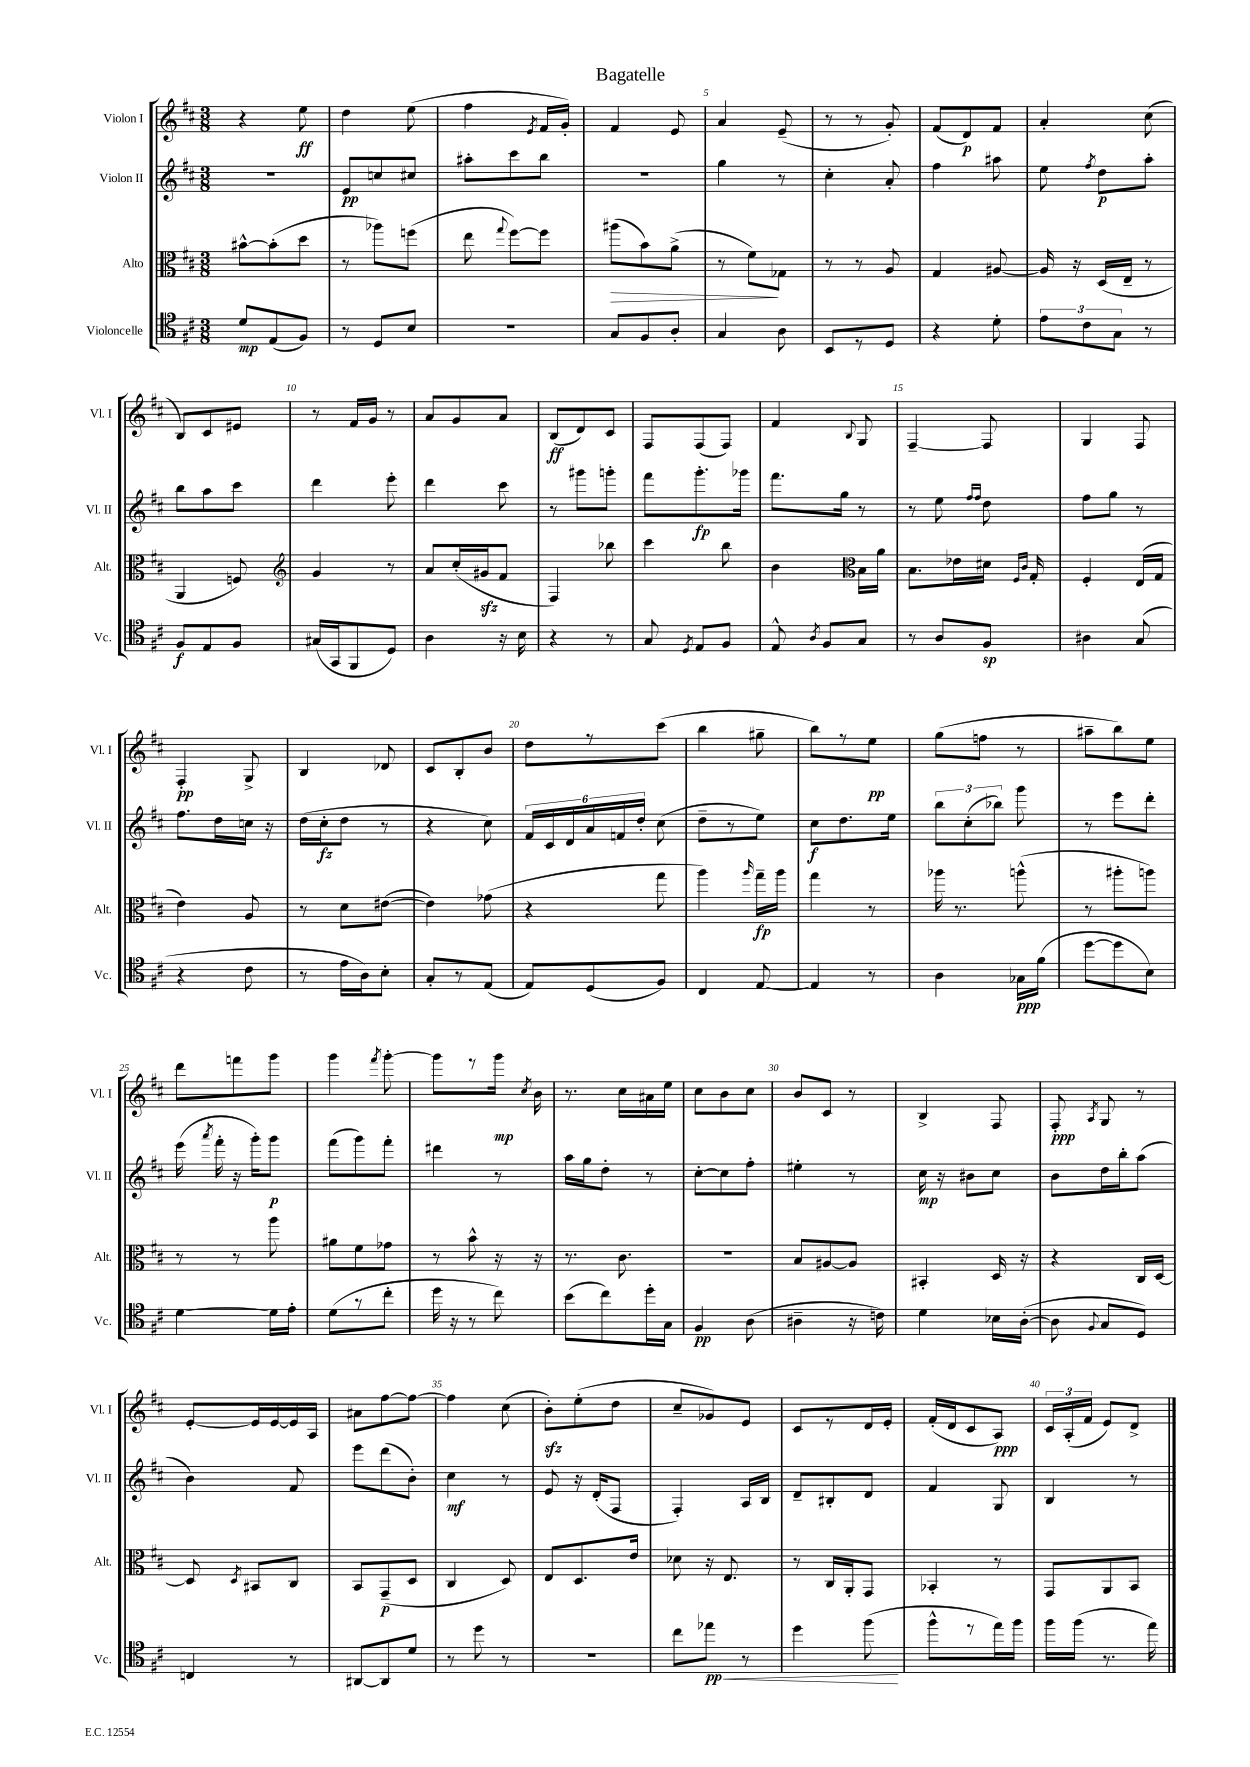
\header { title = "Bagatelle" }
<<
\new StaffGroup <<
\new Staff = "s0" \with { instrumentName = "Violon I" shortInstrumentName = "Vl. I" } {
    \clef treble \key d \major \numericTimeSignature \time 3/8
    \autoBeamOff r4 e''8\ff |
    d''4 e''8( |
    fis''4 \acciaccatura { e'8 } fis'16[ g'16]-.) |
    fis'4 e'8 |
    a'4 e'8--( |
    r8 r8 g'8-.) |
    fis'8[( d'8\p) fis'8] |
    a'4-. cis''8( |
    b8[) cis'8 eis'8] |
    r8 fis'16[ g'16] r8 |
    a'8[ g'8 a'8] |
    b8[\ff( d'8) cis'8] |
    fis8[ fis8( fis8]) |
    fis'4 \appoggiatura { b8 } g8 |
    fis4~-- fis8 |
    g4 fis8 |
    fis4-.\pp g8-> |
    b4 des'8 |
    cis'8[ b8-. b'8] |
    d''8[ r8 cis'''8]( |
    b''4 gis''8-- |
    b''8[) r8 e''8]\pp |
    g''8[( f''8] r8 |
    ais''8[-- b''8) e''8] |
    d'''8[ f'''8 g'''8] |
    g'''4 \acciaccatura { fis'''8 } g'''8~-. |
    g'''8[ r8 g'''16]\mp \acciaccatura { cis''8 } b'16 |
    r8. cis''16[ ais'16 e''16] |
    cis''8[ b'8 cis''8] |
    b'8[ cis'8] r8 |
    b4-> fis8 |
    fis8-.\ppp \acciaccatura { a8 } g8 r8 |
    e'8[~-. e'16 e'16~ e'16 a16] |
    ais'8[ fis''8~ fis''8]~ |
    fis''4 cis''8( |
    b'8[-.\sfz) e''8-.( d''8] |
    cis''8[-- ges'8) e'8] |
    cis'8[ r8 d'16 e'16]-. |
    fis'16[-.( d'16 cis'8 a8]\ppp) |
    \tuplet 3/2 { cis'16[ a16-.( fis'16] } e'8[) d'8]-> \bar "|." |
}
\new Staff = "s1" \with { instrumentName = "Violon II" shortInstrumentName = "Vl. II" } {
    \clef treble \key d \major \numericTimeSignature \time 3/8
    \autoBeamOff r4. |
    e'8[\pp c''8 cis''8] |
    ais''8[-. cis'''8 b''8] |
    R4. |
    g''4 r8 |
    cis''4-. a'8-. |
    fis''4 ais''8 |
    e''8 \acciaccatura { fis''8 } d''8[\p a''8]-. |
    b''8[ a''8 cis'''8] |
    d'''4 e'''8-. |
    d'''4 cis'''8 |
    r8 gis'''8[ g'''8]-. |
    fis'''8[ g'''8.-.\fp ges'''16] |
    fis'''8.[ g''16] r8 |
    r8 e''8 \grace { fis''16[ fis''16] } d''8 |
    fis''8[ g''8] r8 |
    fis''8.[ d''16 c''16] r16 |
    d''16[( cis''16-.\fz d''8] r8 |
    r4 cis''8) |
    \tuplet 6/4 { fis'16[ cis'16 d'16 a'16 f'16 d''16]-. } cis''8( |
    d''8[-- r8 e''8]) |
    cis''8[\f d''8. e''16] |
    \tuplet 3/2 { b''8[ cis''8-.( bes''8]) } g'''8 |
    r8 e'''8[ d'''8]-. |
    e'''16( \acciaccatura { a'''8 } fis'''16-. r16 g'''16[-.) g'''8]\p |
    fis'''8[( g'''8) fis'''8]-. |
    dis'''4 r8 |
    a''16[ g''16 d''8]-. r8 |
    cis''8[~-. cis''8 fis''8]-. |
    eis''4-. r8 |
    cis''16\mp r16 bis'8[ cis''8] |
    b'8[ d''16 b''16-. a''8]( |
    b'4) fis'8 |
    e'''8[ d'''8( b'8]-.) |
    cis''4\mf r8 |
    e'8 r16 d'16[-.( fis8] |
    fis4-.) a16[ b16] |
    d'8[-- bis8-. d'8] |
    fis'4 g8 |
    b4 r8 \bar "|." |
}
\new Staff = "s2" \with { instrumentName = "Alto" shortInstrumentName = "Alt." } {
    \clef alto \key d \major \numericTimeSignature \time 3/8
    \autoBeamOff bis'8[~-^ bis'8-.( d''8] |
    r8 aes''8[) f''8]( |
    e''8 \appoggiatura { g''8 } fis''8[~) fis''8] |
    ais''8[\>( b'8) a'8]->( |
    r8 fis'8[\!) ges8] |
    r8 r8 a8 |
    g4 ais8~ |
    ais16 r16 d16[( e16]-- r8 |
    a,4 f8) |
    \clef treble g'4 r8 |
    a'8[ cis''16-.( gis'16\sfz fis'8] |
    fis4) bes''8 |
    cis'''4 b''8 |
    b'4 \clef alto b16[ a'16] |
    b8.[ ees'16 dis'16] \grace { fis16[ cis'16] } g16-. |
    fis4-. e16[( g16] |
    e'4) a8 |
    r8 d'8[ eis'8]~( |
    eis'4) ges'8( |
    r4 g''8 |
    a''4) \grace { a''16 } g''16[--\fp a''16] |
    g''4 r8 |
    aes''16 r8. a''8-^( |
    r8 ais''8[-. a''8]) |
    r8 r8 a''8 |
    ais'8[ fis'8 ges'8] |
    r8 b'8-^ r16 r16 |
    r8. cis'8. |
    R4. |
    b8[ ais8~ ais8] |
    bis,4-. d16 r16 |
    r4 cis16[ d16]~ |
    d8 \acciaccatura { d8 } bis,8[ cis8] |
    b,8[ g,8--\p( d8] |
    cis4 d8) |
    e8[ d8. e'16] |
    des'8 r16 e8. |
    r8 cis16[ a,16-. g,8] |
    bes,4-. r8 |
    g,8[ a,8 b,8] \bar "|." |
}
\new Staff = "s3" \with { instrumentName = "Violoncelle" shortInstrumentName = "Vc." } {
    \clef tenor \key d \major \numericTimeSignature \time 3/8
    \autoBeamOff d'8[\mp e8( fis8]) |
    r8 d8[ b8] |
    r4. |
    g8[ fis8 a8]-. |
    g4 a8 |
    b,8[ r8 d8] |
    r4 d'8-. |
    \tuplet 3/2 { e'8[ cis'8 g8] } r8 |
    fis8[\f e8 fis8] |
    gis16[( g,16 fis,8 d8]) |
    a4 r16 b16 |
    r4 r8 |
    g8 \acciaccatura { d8 } e8[ fis8] |
    e8-^ \acciaccatura { a8 } fis8[ g8] |
    r8 a8[ fis8]\sp |
    ais4 g8( |
    r4 cis'8 |
    r8 e'16[ a16) b8]-. |
    g8[-. r8 e8]( |
    e8[) d8( fis8]) |
    cis4 e8~ |
    e4 r8 |
    a4 ges16[\ppp fis'16]( |
    d''8[~ d''8 b8]) |
    d'4~ d'16[ e'16]-. |
    d'8[( r8 cis''8]-. |
    d''16 r16 r8 cis''8) |
    b'8[( cis''8) d''16-. g16] |
    fis4\pp a8( |
    ais4-- r16 c'16) |
    d'4 bes16[ a16]~-.( |
    a8 \appoggiatura { fis8 } g8[ d8]) |
    c4 r8 |
    ais,8[~ ais,8 d'8] |
    r8 d''8 r8 |
    R4. |
    cis''8[ ees''8]\pp\< r8 |
    d''4 fis''8\!( |
    fis''8[-^ r8 e''16) fis''16] |
    fis''16[ fis''16]( r8. e''16) \bar "|." |
}
>>
>>
\layout { \context { \Score \override BarNumber.break-visibility = ##(#f #t #t) barNumberVisibility = #(every-nth-bar-number-visible 5) } }
